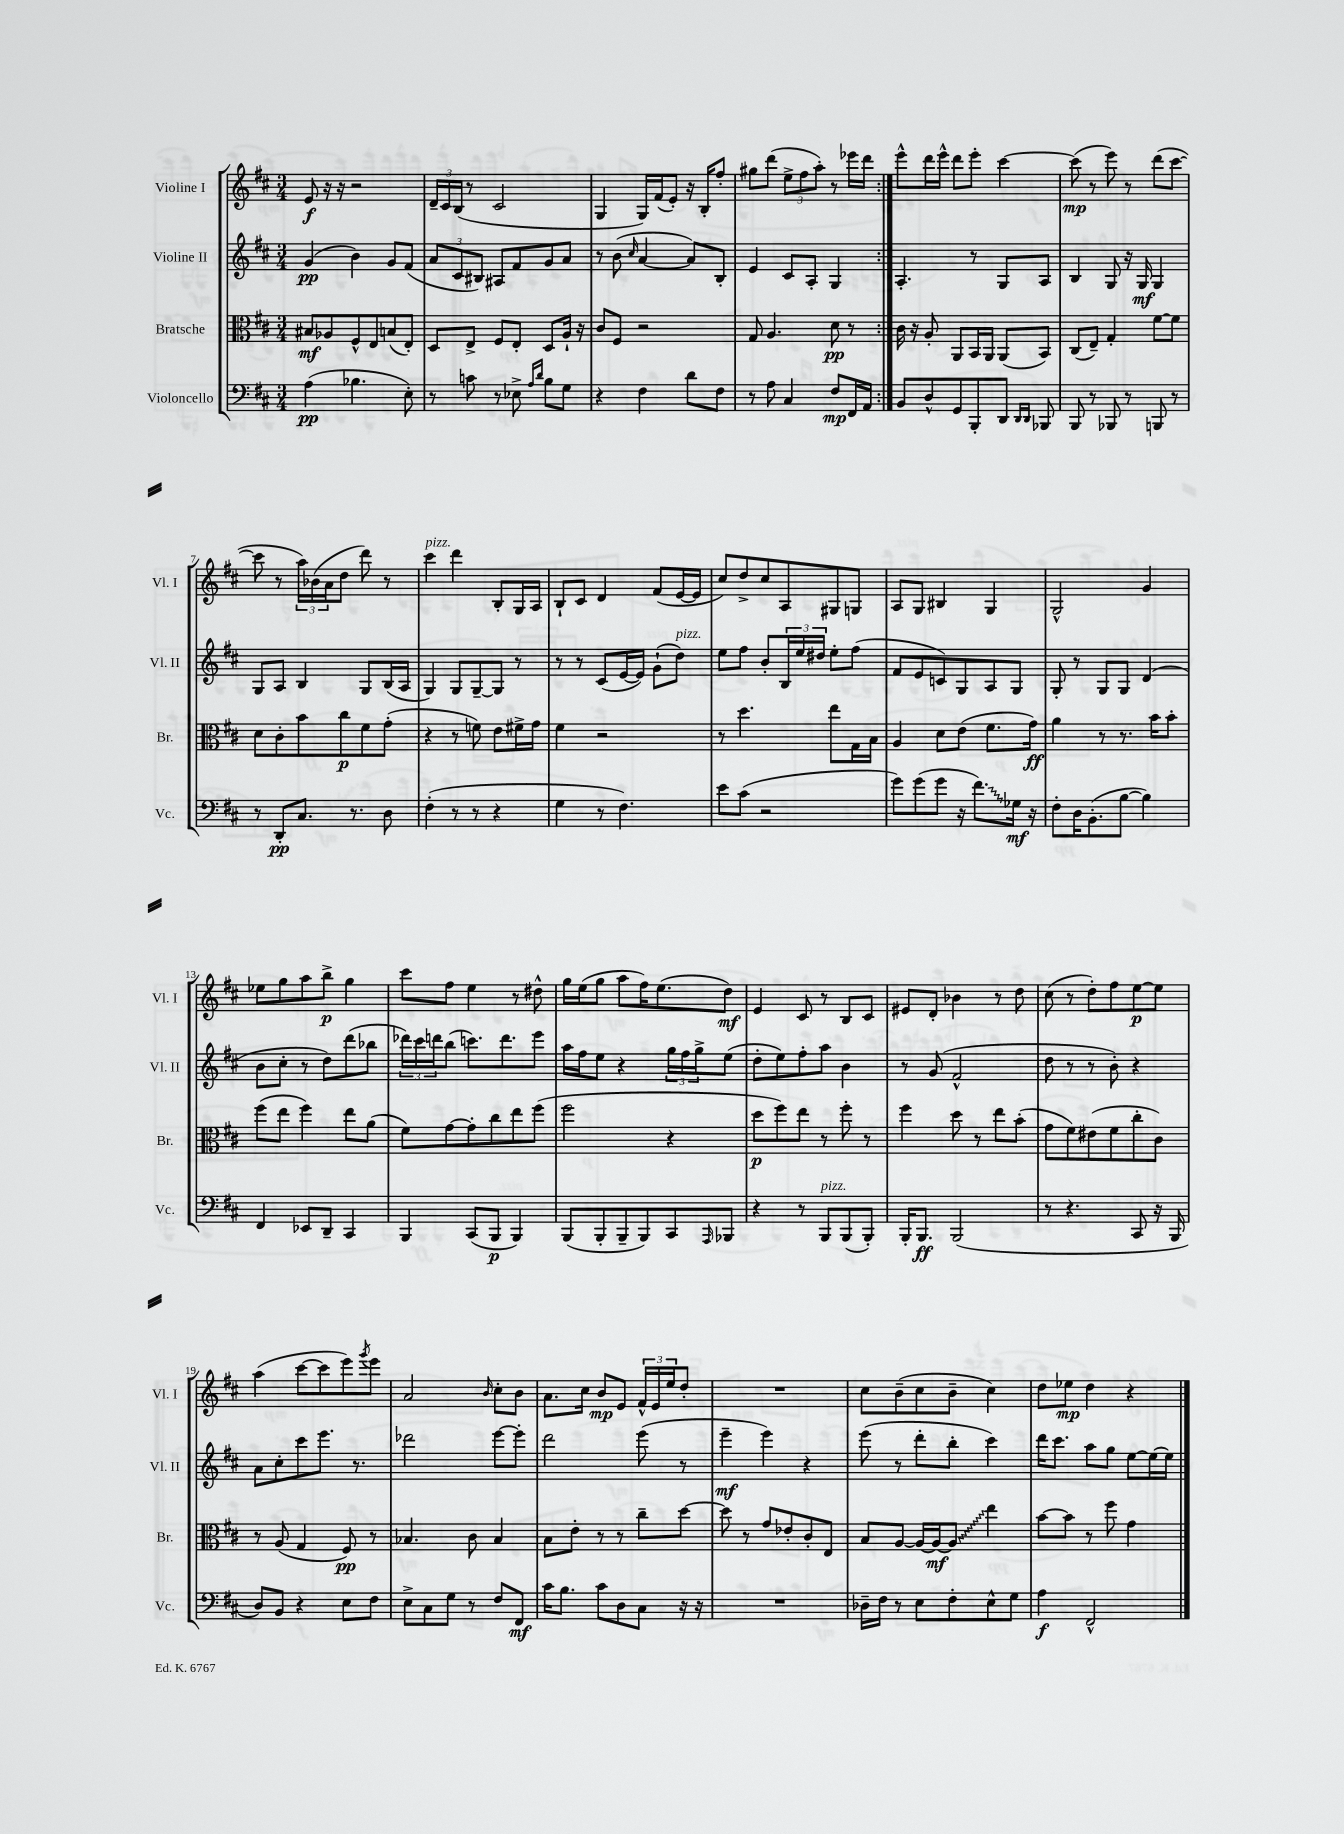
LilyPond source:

<<
\new StaffGroup <<
\new Staff = "s0" \with { instrumentName = "Violine I" shortInstrumentName = "Vl. I" } {
    \clef treble \key d \major \numericTimeSignature \time 3/4
    \repeat volta 2 { e'8\f r16 r16 r2 |
    \tuplet 3/2 { d'16-- cis'16 b16( } r8 cis'2 |
    g4 g16) fis'16( e'8-.) r16 b16-. fis''8-. |
    gis''8 d'''8( \tuplet 3/2 { e''8-> fis''8 a''8-.) } r8 ees'''16 d'''16 | }
    e'''8-^ d'''16 e'''16-^ d'''8 e'''8-. cis'''4~ |
    cis'''8\mp( r8 e'''8) r8 d'''8( cis'''8~ |
    cis'''8 r8 \tuplet 3/2 { a''16) bes'16( a'16 } d''8 d'''8) r8 |
    cis'''4^\markup { \italic "pizz." } d'''4 b8-. g16 a16 |
    b8-! cis'8 d'4 fis'8( e'16~ e'16 |
    cis''8) d''8-> cis''8 a8 gis8 g8 |
    a8 g8 bis4 g4 |
    g2-^ g'4 |
    ees''8 g''8 a''8 b''8->\p g''4 |
    cis'''8 fis''8 e''4 r8 dis''8-^ |
    g''16 e''16( g''8 a''8 fis''16) e''8.( d''8\mf) |
    e'4 cis'8 r8 b8 cis'8 |
    eis'8 d'8-. bes'4 r8 d''8 |
    cis''8( r8 d''8-.) fis''8 e''8~\p e''8 |
    a''4( cis'''8~ cis'''8 e'''8) \acciaccatura { g'''8 } e'''8 |
    a'2 \grace { b'16 } cis''8-. b'8 |
    a'8. cis''16 b'8\mp e'8 \tuplet 3/2 { fis'16-^ e'16 e''16 } d''8-. |
    R2. |
    cis''8 b'8--( cis''8 b'8-- cis''4) |
    d''8 ees''8\mp d''4 r4 \bar "|." |
}
\new Staff = "s1" \with { instrumentName = "Violine II" shortInstrumentName = "Vl. II" } {
    \clef treble \key d \major \numericTimeSignature \time 3/4
    \repeat volta 2 { g'4\pp( b'4) g'8 fis'8( |
    \tuplet 3/2 { a'8 cis'8 bis8) } ais8 fis'8 g'8 a'8 |
    r8 b'8( \grace { cis''16 } a'4~ a'8) b8-. |
    e'4 cis'8 a8-. g4 | }
    a4.-. r8 g8 a8 |
    b4 g8 r16 g16\mf g4 |
    g8 a8 b4 g8 b16( a16 |
    g4) g8 g8~-- g8 r8 |
    r8 r8 cis'8( e'16~ e'16) g'8-!( d''8^\markup { \italic "pizz." }) |
    e''8 fis''8 b'8-. \tuplet 3/2 { b16 e''16 dis''16 } e''8-. fis''8( |
    fis'8 e'8 c'8) g8 a8 g8 |
    g8-. r8 g8 g8 d'4( |
    b'8 cis''8-. r8 d''8) d'''8( bes''8 |
    \tuplet 3/2 { des'''16) cis'''16 d'''16 } b''8( c'''8.) d'''8. e'''8 |
    a''16 fis''16 e''8 r4 \tuplet 3/2 { g''16 fis''16 g''16-> } e''8( |
    d''8-. e''8) fis''8-. a''8 b'4 |
    r8 g'8( fis'2-^ |
    d''8 r8 r8 b'8-.) r4 |
    a'8 cis''8-. cis'''8 e'''8. r8. |
    des'''2 e'''8~ e'''8-. |
    d'''2 e'''8( r8 |
    e'''4--\mf e'''4) r4 |
    e'''8( r8 d'''8-. b''8-. cis'''4) |
    d'''16 cis'''8. a''8 g''8 e''8~ e''16~ e''16 \bar "|." |
}
\new Staff = "s2" \with { instrumentName = "Bratsche" shortInstrumentName = "Br." } {
    \clef alto \key d \major \numericTimeSignature \time 3/4
    \repeat volta 2 { bis8\mf aes8 fis8-^ e8 b8( e8-.) |
    d8 e8-> fis8 e8-. d8 a16-! r16 |
    cis'8 fis8 r2 |
    g8 a4. d'8\pp r8 | }
    cis'16 r16 a8-. a,8 b,16 a,16 a,8( b,8) |
    cis8( e8--) g4-. fis'8~ fis'8 |
    d'8 cis'8-. b'8 cis''8\p fis'8 g'8-.( |
    r4 r8 f'8) e'8 fis'16-> g'16 |
    fis'4 r2 |
    r8 d''4. e''8 g16 b16 |
    a4 d'8 e'8( fis'8. g'16\ff) |
    a'4 r8 r8. b'16 b'8-. |
    fis''8( e''8 fis''4) e''8 a'8( |
    fis'8) g'8~ g'8-. cis''8 e''8 fis''8( |
    fis''2 r4 |
    d''8\p fis''8) e''8 r8 fis''8-. r8 |
    fis''4 d''8 r8 e''8 b'8-.( |
    g'8 fis'8) eis'8( fis'8 cis''8-. cis'8) |
    r8 a8( g4 fis8\pp) r8 |
    bes4. cis'8 bes4 |
    b8 e'8-. r8 r8 cis''8-- d''8~ |
    d''8 r8 g'8 ees'8-. cis'8-. e8 |
    b8 a8~ a16~ a16~\mf \once \override Glissando.style = #'zigzag a8\glissando e''4 |
    b'8~ b'8 r8 fis''8 g'4 \bar "|." |
}
\new Staff = "s3" \with { instrumentName = "Violoncello" shortInstrumentName = "Vc." } {
    \clef bass \key d \major \numericTimeSignature \time 3/4
    \repeat volta 2 { a4\pp( bes4. e8-.) |
    r8 c'8 r8 ees8-> \grace { a16 d'16 } b8 g8 |
    r4 fis4 d'8 fis8 |
    r8 a8 cis4 fis8\mp fis,16 a,16 | }
    b,8 d8-^ g,8 b,,8-. d,8 \grace { d,16 d,16 } bes,,8 |
    b,,8 r8 bes,,8 r8 b,,8 r8 |
    r8 d,8-.\pp cis8. r8. d8 |
    fis4-.( r8 r8 r4 |
    g4 r8 fis4.) |
    e'8 cis'8( r2 |
    g'8) g'8( g'8 r16 \once \override Glissando.style = #'zigzag fis'8.\glissando) ges16\mf r16 |
    fis8-. d16 b,8.-.( b8~ b4) |
    fis,4 ees,8 d,8-- cis,4 |
    b,,4 cis,8( b,,8\p b,,4) |
    b,,8( b,,8-. b,,8-- b,,8) cis,8 \grace { a,,16 } bes,,8 |
    r4 r8 b,,8^\markup { \italic "pizz." } b,,8( b,,8-.) |
    b,,16-. b,,8.\ff b,,2( |
    r8 r4. cis,8 r16 b,,16 |
    d8) b,8 r4 e8 fis8 |
    e8-> cis8 g8 r8 fis8 fis,8\mf |
    cis'16 b8. cis'8 d8 cis8 r16 r16 |
    R2. |
    des16-- fis16 r8 e8 fis8-. e8-^ g8 |
    a4\f fis,2-^ \bar "|." |
}
>>
>>
